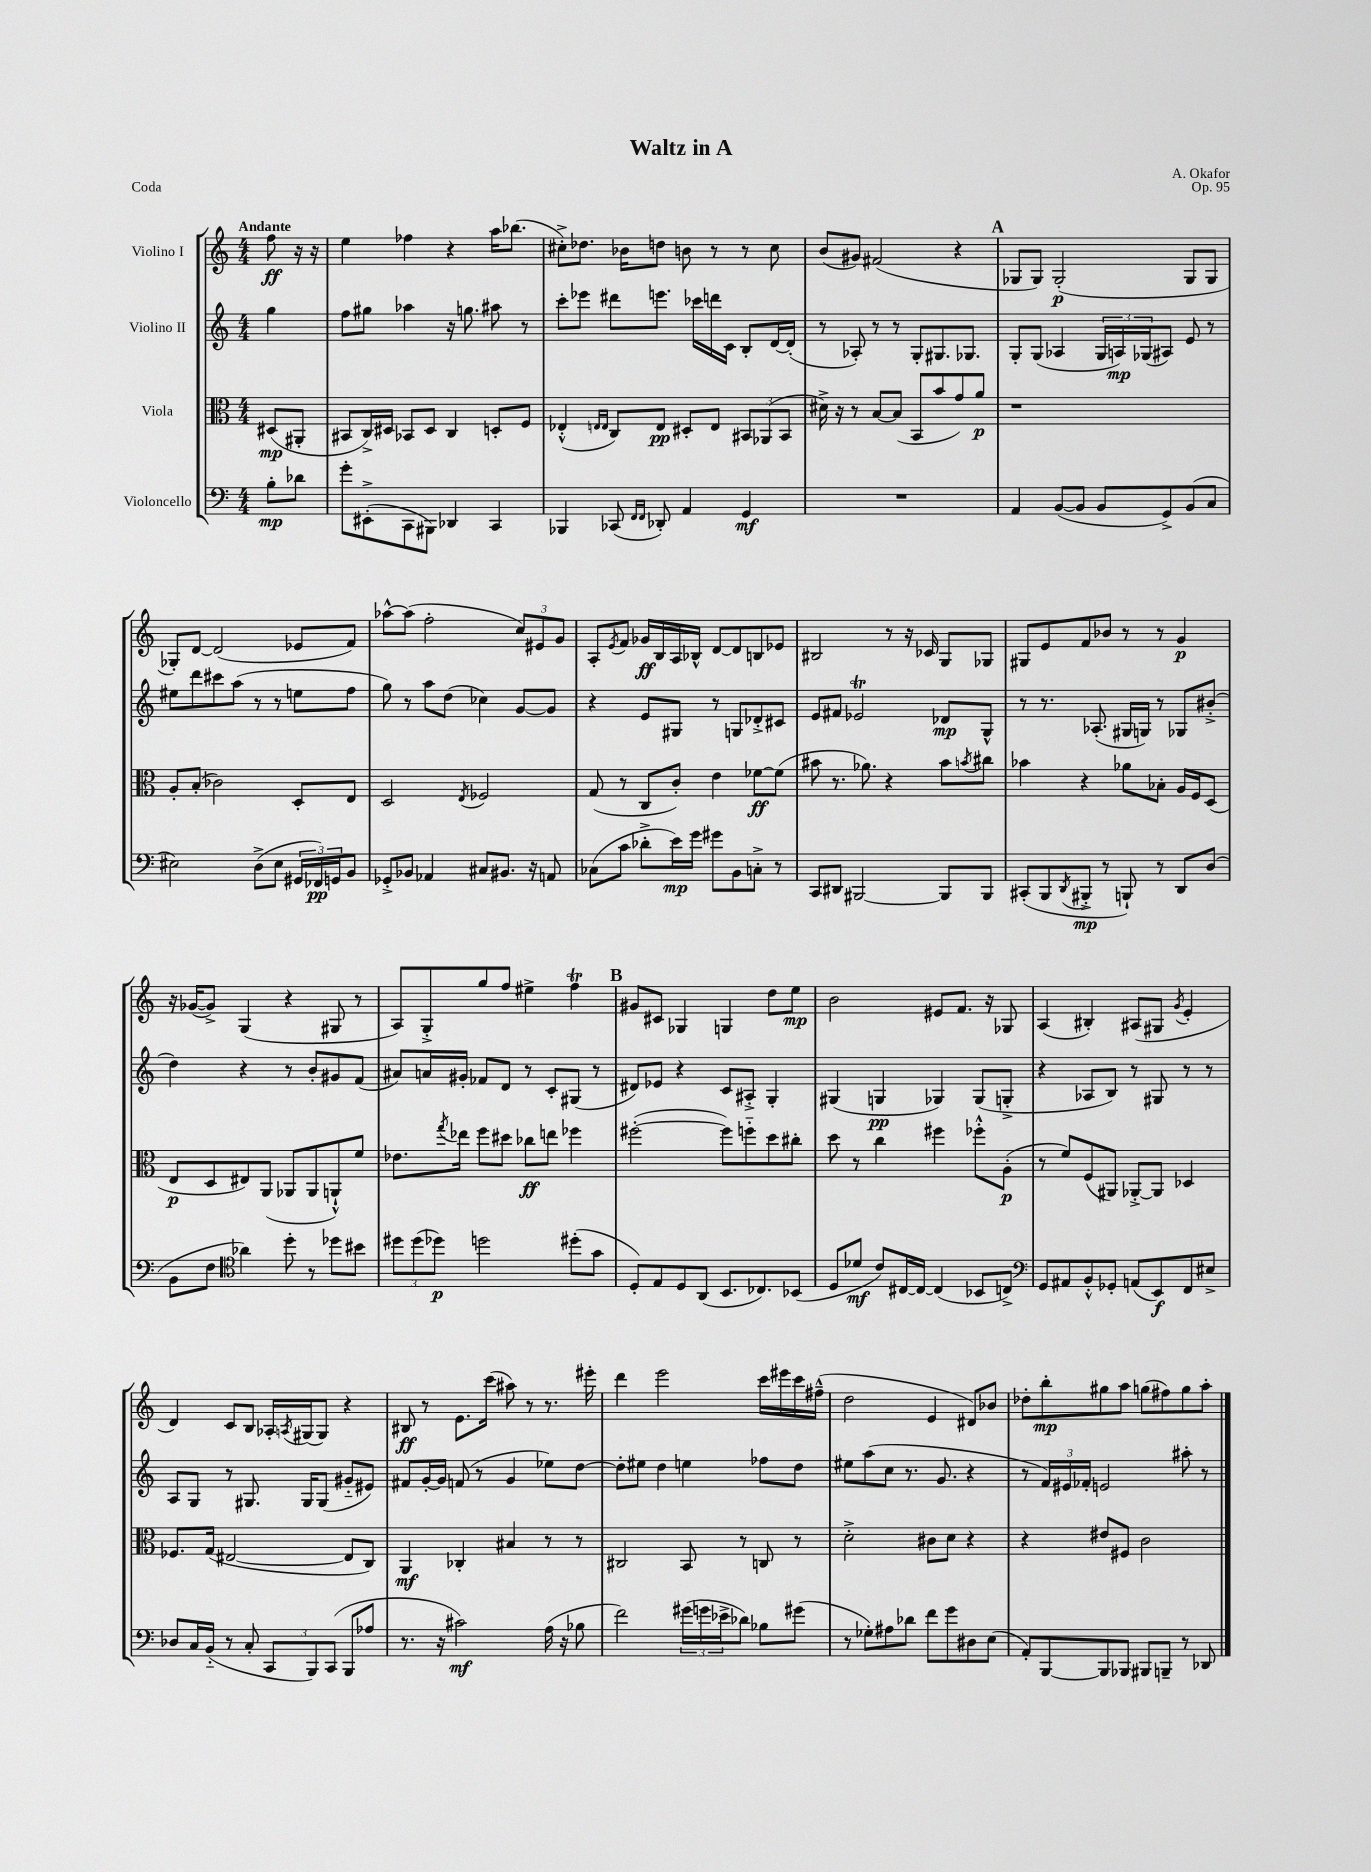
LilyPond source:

\header { title = "Waltz in A" composer = "A. Okafor" opus = "Op. 95" piece = "Coda" }
<<
\new StaffGroup <<
\new Staff = "s0" \with { instrumentName = "Violino I" } {
    \clef treble \key c \major \numericTimeSignature \time 4/4 \partial 4 \tempo "Andante"
    f''8\ff r16 r16 |
    e''4 fes''4 r4 a''16 bes''8.( |
    cis''8-.->) des''8. bes'16 d''8 b'8 r8 r8 cis''8 |
    b'8( gis'8) fis'2( r4 |
    \mark \markup { \bold "A" } ges8 ges8) ges2-.\p( ges8 ges8 |
    ges8-.) d'8~ d'2( ees'8 f'8) |
    aes''8~-^ aes''8( f''2-. \tuplet 3/2 { c''8) eis'8 g'8 } |
    a8-. \acciaccatura { e'8 } f'8 ges'16\ff b16 a16 bes16-^ d'8~ d'8 b8 ees'8 |
    bis2 r8 r16 ces'16 g8 ges8 |
    gis8 e'8 f'8 bes'8 r8 r8 g'4\p |
    r16 ges'16~( ges'8->) g4( r4 gis8 r8 |
    a8) g8-.-> g''8 f''8 eis''4-> f''4\trill |
    \mark \markup { \bold "B" } gis'8 cis'8 ges4 g4 d''8 e''8\mp |
    b'2 eis'8 f'8. r16 ges8 |
    a4( bis4-.) ais8( gis8 \acciaccatura { g'8 } e'4-. |
    d'4) c'8 b8 aes16-. \acciaccatura { a8 } gis16( gis8) r4 |
    bis8\ff r8 e'8. c'''16( ais''8) r8 r8. eis'''16-. |
    d'''4 e'''2 c'''16 eis'''16 c'''16 fis''16---^( |
    d''2 e'4 dis'8) bes'8 |
    des''8-. b''8-.\mp gis''8 a''8 g''8( fis''8) g''8 a''8-. \bar "|." |
}
\new Staff = "s1" \with { instrumentName = "Violino II" } {
    \clef treble \key c \major \numericTimeSignature \time 4/4 \partial 4
    g''4 |
    f''8 gis''8 aes''4 r16 g''8. ais''8 r8 |
    c'''8-. ees'''8 dis'''8 e'''8. ces'''16 d'''16 c'16 b8-. d'16~ d'16-.( |
    r8 aes8-.) r8 r8 g8-. gis8. ges8. |
    \mark \markup { \bold "A" } g8-. g8( aes4 \tuplet 3/2 { g16 a16\mp) ges16( } ais8) e'8 r8 |
    eis''8 d'''8 cis'''8 a''8( r8 r8 e''8 f''8 |
    g''8) r8 a''8 d''8( ces''4) g'8~ g'8 |
    r4 e'8 gis8 r8 g8 des'8-.-> cis'8 |
    e'8 fis'8 ees'2\trill des'8\mp g8-^ |
    r8 r8. aes8.-.( gis16 g16) r8 ges8 bis'8-.->( |
    d''4) r4 r8 b'8-. gis'8 f'8( |
    ais'8) a'16 gis'16-. fes'8 d'8 r8 c'8-. gis8( r8 |
    \mark \markup { \bold "B" } dis'8) ees'8 r4 c'8 ais8-.-> g4-. |
    gis4( g4\pp ges4) ges8( g8-.-> |
    r4 aes8 b8) r8 gis8 r8 r8 |
    a8 g8 r8 gis8. gis16 gis8( gis'8-_ eis'8) |
    fis'8 g'16~-. g'16 f'8( r8 g'4 ees''8) d''8~ |
    d''8-. eis''8 d''4 e''4 fes''8 d''8 |
    eis''8 a''8( c''8 r8. g'8. r4 |
    r8 \tuplet 3/2 { f'16) eis'16 fes'16-. } e'2 ais''8-. r8 \bar "|." |
}
\new Staff = "s2" \with { instrumentName = "Viola" } {
    \clef alto \key c \major \numericTimeSignature \time 4/4 \partial 4
    dis8\mp( ais,8-. |
    bis,8 c16->) dis16 bes,8 dis8 c4 d8-. f8 |
    ees4-.-^( \grace { e16 e16 } c8) e8\pp dis8-. e8 \tuplet 3/2 { bis,8 aes,8( bis,8 } |
    dis'16->) r16 r8 b8~ b8( b,8 b'8 g'8) a'8\p |
    \mark \markup { \bold "A" } r1 |
    a8-. b8-.( ces'2) d8-. e8 |
    d2 \acciaccatura { e8 } fes2 |
    g8( r8 c8 c'8-.) e'4 fes'8~\ff fes'8( |
    bis'8 r8. aes'8.) r4 bis'8 \acciaccatura { b'8 } cis''8 |
    bes'4 r4 aes'8 bes8-. a16 f16 d8( |
    e8\p d8 eis8) a,8( aes,8 aes,8 a,8-!-^) f'8 |
    ees'8. \acciaccatura { g''8 } ees''16 f''8 dis''8 ces''8\ff e''8 fes''4 |
    \mark \markup { \bold "B" } fis''2~-.( fis''8) f''8-_ d''8 cis''8-. |
    d''8 r8 c''4 fis''4 fes''8-.-^ a8-.\p( |
    r8 f'8) f8( ais,8) aes,8~-.-> aes,8 des4 |
    fes8. g16( eis2~ eis8 c8) |
    a,4\mf ces4-. bis4 r8 r8 |
    cis2 b,8 r8 c8 r8 |
    d'2-.-> cis'8 d'8 r4 |
    r4 eis'8 fis8 c'2 \bar "|." |
}
\new Staff = "s3" \with { instrumentName = "Violoncello" } {
    \clef bass \key c \major \numericTimeSignature \time 4/4 \partial 4
    b8-.\mp des'8 |
    g'8-. eis,8-.->( c,8 bis,,8) des,4 c,4 |
    bes,,4 ces,8( \grace { f,16 f,16 } des,8-.) a,4 g,4\mf |
    R1 |
    \mark \markup { \bold "A" } a,4 b,8~( b,8 b,8 g,8->) b,8( c8 |
    eis2) d8->( eis8 \tuplet 3/2 { gis,16 fes,16\pp) g,16 } b,8 |
    ges,8-.-> bes,8 aes,4 cis8 bis,8. r16 a,8 |
    ces8( c'8 des'8-.-> e'16\mp) g'16 gis'8 b,8 c8-.-> r8 |
    c,8 dis,8 bis,,2~ bis,,8 bis,,8 |
    cis,8-.( b,,8 \acciaccatura { d,8 } bis,,8-.->\mp r8 b,,8-!) r8 d,8 d8( |
    b,8 f8 \clef tenor aes'4) d''8-. r8 des''8 bis'8 |
    \tuplet 3/2 { dis''8 dis''8( des''8\p) } d''2 dis''8-.( g'8 |
    \mark \markup { \bold "B" } d8-.) e8 d8 a,8( b,8. ces8.) bes,8( |
    d8 des'8\mf c'8) cis16~ cis16~ cis4( bes,8 c8->) |
    \clef bass g,8 ais,8 b,8-.-^ ges,8-. a,8( e,8\f) f,8 eis8-> |
    des8 c16 b,16-_( r8 c8-. \tuplet 3/2 { c,8 b,,8) c,8( } b,,8 aes8 |
    r8. r16 cis'2\mf) a16( r16 bes8 |
    f'2) \tuplet 3/2 { gis'16( g'16 ees'16-> } des'8) bes8 gis'8( |
    r8 ges8-.) ais8 des'8 f'8 g'8 dis8 e8( |
    a,8-.) b,,8~ b,,8 bes,,8 bis,,8 b,,8-- r8 des,8 \bar "|." |
}
>>
>>
\layout { \context { \Score \remove "Bar_number_engraver" } }
